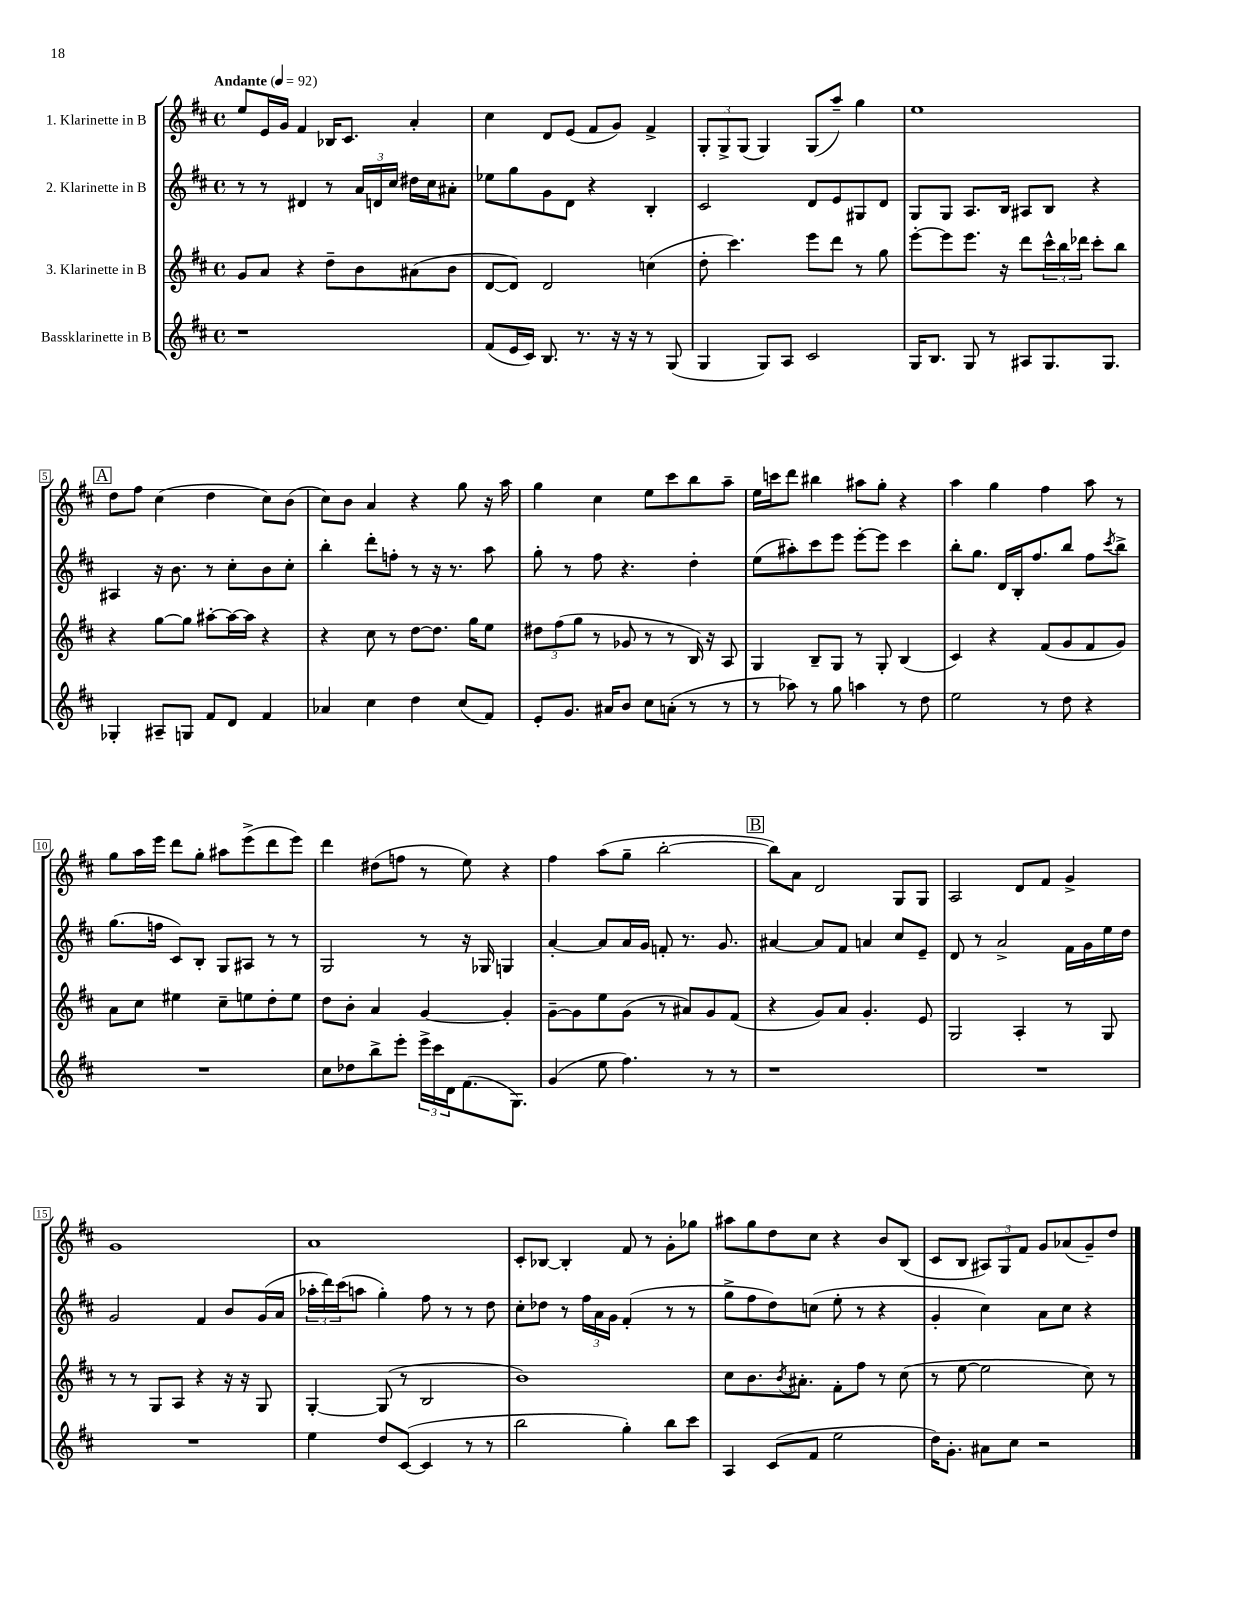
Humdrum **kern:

**kern	**kern	**kern	**kern
*staff4	*staff3	*staff2	*staff1
*clefG2	*clefG2	*clefG2	*clefG2
*k[f#c#]	*k[f#c#]	*k[f#c#]	*k[f#c#]
*M4/4	*M4/4	*M4/4	*M4/4
*met(c)	*met(c)	*met(c)	*met(c)
*MM92	*MM92	*MM92	*MM92
1r	8g	8r	8ee
.	8a	8r	16e
.	.	.	16g
.	4r	4d#	4f#
.	8dd~	8r	16B-
.	.	.	8.c#
.	8b	24a	.
.	.	24d	.
.	.	24cc#	.
.	(8a#	16dd#	4a'
.	.	16cc#	.
.	8b	8a#'	.
=	=	=	=
(8f#	[8d	8ee-	4cc#
16e	8d])	8gg	.
16c#)	.	.	.
8.B	2d	8g	8d
.	.	8d	(8e
8.r	.	.	.
.	.	4r	8f#
16r	.	.	8g)
16r	.	.	.
8r	(4cc	4B'	4f#^
(8G	.	.	.
=	=	=	=
4G	8dd'	2c#	12G'
.	.	.	12G^
.	4.ccc#)	.	.
.	.	.	(12G
8G)	.	.	4G)
8A	.	.	.
2c#	8eee	8d	(8G
.	8ddd	8e	8aa~)
.	8r	8G#	4gg
.	8gg	8d	.
=	=	=	=
16G	[8eee'	8G	1ee
8.B	.	.	.
.	8eee]	8G	.
8G	8.eee	8.A	.
8r	.	.	.
.	16r	16B	.
8A#	8ddd	8A#	.
8.G	24ccc#^^	8B	.
.	24bb	.	.
.	24ddd-	.	.
.	8ccc#'	4r	.
8.G	.	.	.
.	8bb	.	.
=	=	=	=
4G-'	4r	4A#	8dd
.	.	.	8ff#
8A#~	[8gg	16r	(4cc#
.	.	8.b	.
8G	8gg]	.	.
8f#	[8aa#'	8r	4dd
8d	16aa#_	8cc#'	.
.	16aa#]	.	.
4f#	4r	8b	8cc#)
.	.	8cc#'	(8b
=	=	=	=
4a-	4r	4bb'	8cc#)
.	.	.	8b
4cc#	8cc#	8ddd'	4a
.	8r	8ff'	.
4dd	[8dd	8r	4r
.	8.dd]	16r	.
.	.	8.r	.
(8cc#	.	.	8gg
.	16gg	.	.
8f#)	8ee	8aa	16r
.	.	.	16aa
=	=	=	=
8e'	12dd#	8gg'	4gg
.	(12ff#	.	.
8.g	.	8r	.
.	12gg	.	.
.	8r	8ff#	4cc#
16a#	.	.	.
8b	8g-	4.r	.
8cc#	8r	.	8ee
(8a'	8r	.	8ccc#
8r	16B)	4dd'	8bb
.	16r	.	.
8r	8A	.	8aa~
=	=	=	=
8r	4G	(8ee	16ee
.	.	.	16ccc
8aa-)	.	8aa#')	8ddd
8r	8B~	8ccc#	4bb#
8gg	8G	8eee	.
4aa	8r	[8eee'	8aa#
.	8G'	8eee]	8gg'
8r	(4B	4ccc#	4r
8dd	.	.	.
=	=	=	=
2ee	4c#)	8bb'	4aa
.	.	8.gg	.
.	4r	.	4gg
.	.	16d	.
.	.	16B'	.
.	.	8.ff#	.
8r	(8f#	.	4ff#
8dd	8g	8bb	.
4r	8f#	8ff#	8aa
.	.	8qccc#	.
.	8g)	8bb^	8r
=	=	=	=
1r	8a	(8.gg	8gg
.	8cc#	.	16aa
.	.	16ff	16eee
.	4ee#	8c#)	8ddd
.	.	8B'	8gg'
.	8cc#~	8G	8aa#
.	8ee	8A#	(8eee^
.	8dd'	8r	8ddd
.	8ee	8r	8eee)
=	=	=	=
8cc#	8dd	2G	4ddd
8dd-	8b'	.	.
8bb^	4a	.	(8dd#
8eee'	.	.	8ff
24eee^	[4g	8r	8r
24ccc#	.	.	.
24d	.	.	.
(8.f#	.	16r	8ee)
.	.	16G-	.
.	4g']	4G	4r
8.G)	.	.	.
=	=	=	=
(4g	[8g~	[4a'	4ff#
.	8g]	.	.
8ee	8ee	8a]	(8aa
4.ff#)	(8g	16a	8gg~
.	.	16g	.
.	8r	8f'	[2bb'
.	8a#)	8.r	.
8r	8g	.	.
.	.	8.g	.
8r	(8f#	.	.
=	=	=	=
1r	4r	[4a#	8bb])
.	.	.	8a
.	8g)	8a#]	2d
.	8a	8f#	.
.	4.g'	4a	.
.	.	8cc#	8G
.	8e	8e~	8G
=	=	=	=
1r	2G	8d	2A
.	.	8r	.
.	.	2a^	.
.	4A'	.	8d
.	.	.	8f#
.	8r	16f#	4g^
.	.	16g	.
.	8G	16ee	.
.	.	16dd	.
=	=	=	=
1r	8r	2g	1g
.	8r	.	.
.	8G	.	.
.	8A	.	.
.	4r	4f#	.
.	16r	8b	.
.	16r	.	.
.	8G	(16g	.
.	.	16a	.
=	=	=	=
4ee	[4G'	24aa-'	1a
.	.	24ddd)	.
.	.	(24ccc#	.
.	.	8aa	.
8dd	(8G]	4gg')	.
([8c#	8r	.	.
4c#]	2B	8ff#	.
.	.	8r	.
8r	.	8r	.
8r	.	8dd	.
=	=	=	=
2bb	1b)	8cc#'	8c#'
.	.	8dd-	[8B-
.	.	8r	4B-']
.	.	24ff#	.
.	.	24a	.
.	.	24g	.
4gg')	.	(4f#'	8f#
.	.	.	8r
8bb	.	8r	8g'
8ccc#	.	8r	8gg-
=	=	=	=
4A	8cc#	8gg^	8aa#
.	8.b	8ff#	8gg
(8c#	.	8dd)	8dd
.	8qb	.	.
.	8.a#'	.	.
8f#	.	(8cc	8cc#
2ee	8f#'	8ee'	4r
.	8ff#	8r	.
.	8r	4r	8b
.	(8cc#	.	(8B
=	=	=	=
16dd)	8r	4g'	8c#
8.g'	.	.	.
.	[8ee	.	8B
8a#	2ee]	4cc#)	12A#)
.	.	.	12G
8cc#	.	.	.
.	.	.	12f#
2r	.	8a	8g
.	.	8cc#	(8a-
.	8cc#)	4r	8g~)
.	8r	.	8dd
==	==	==	==
*-	*-	*-	*-
